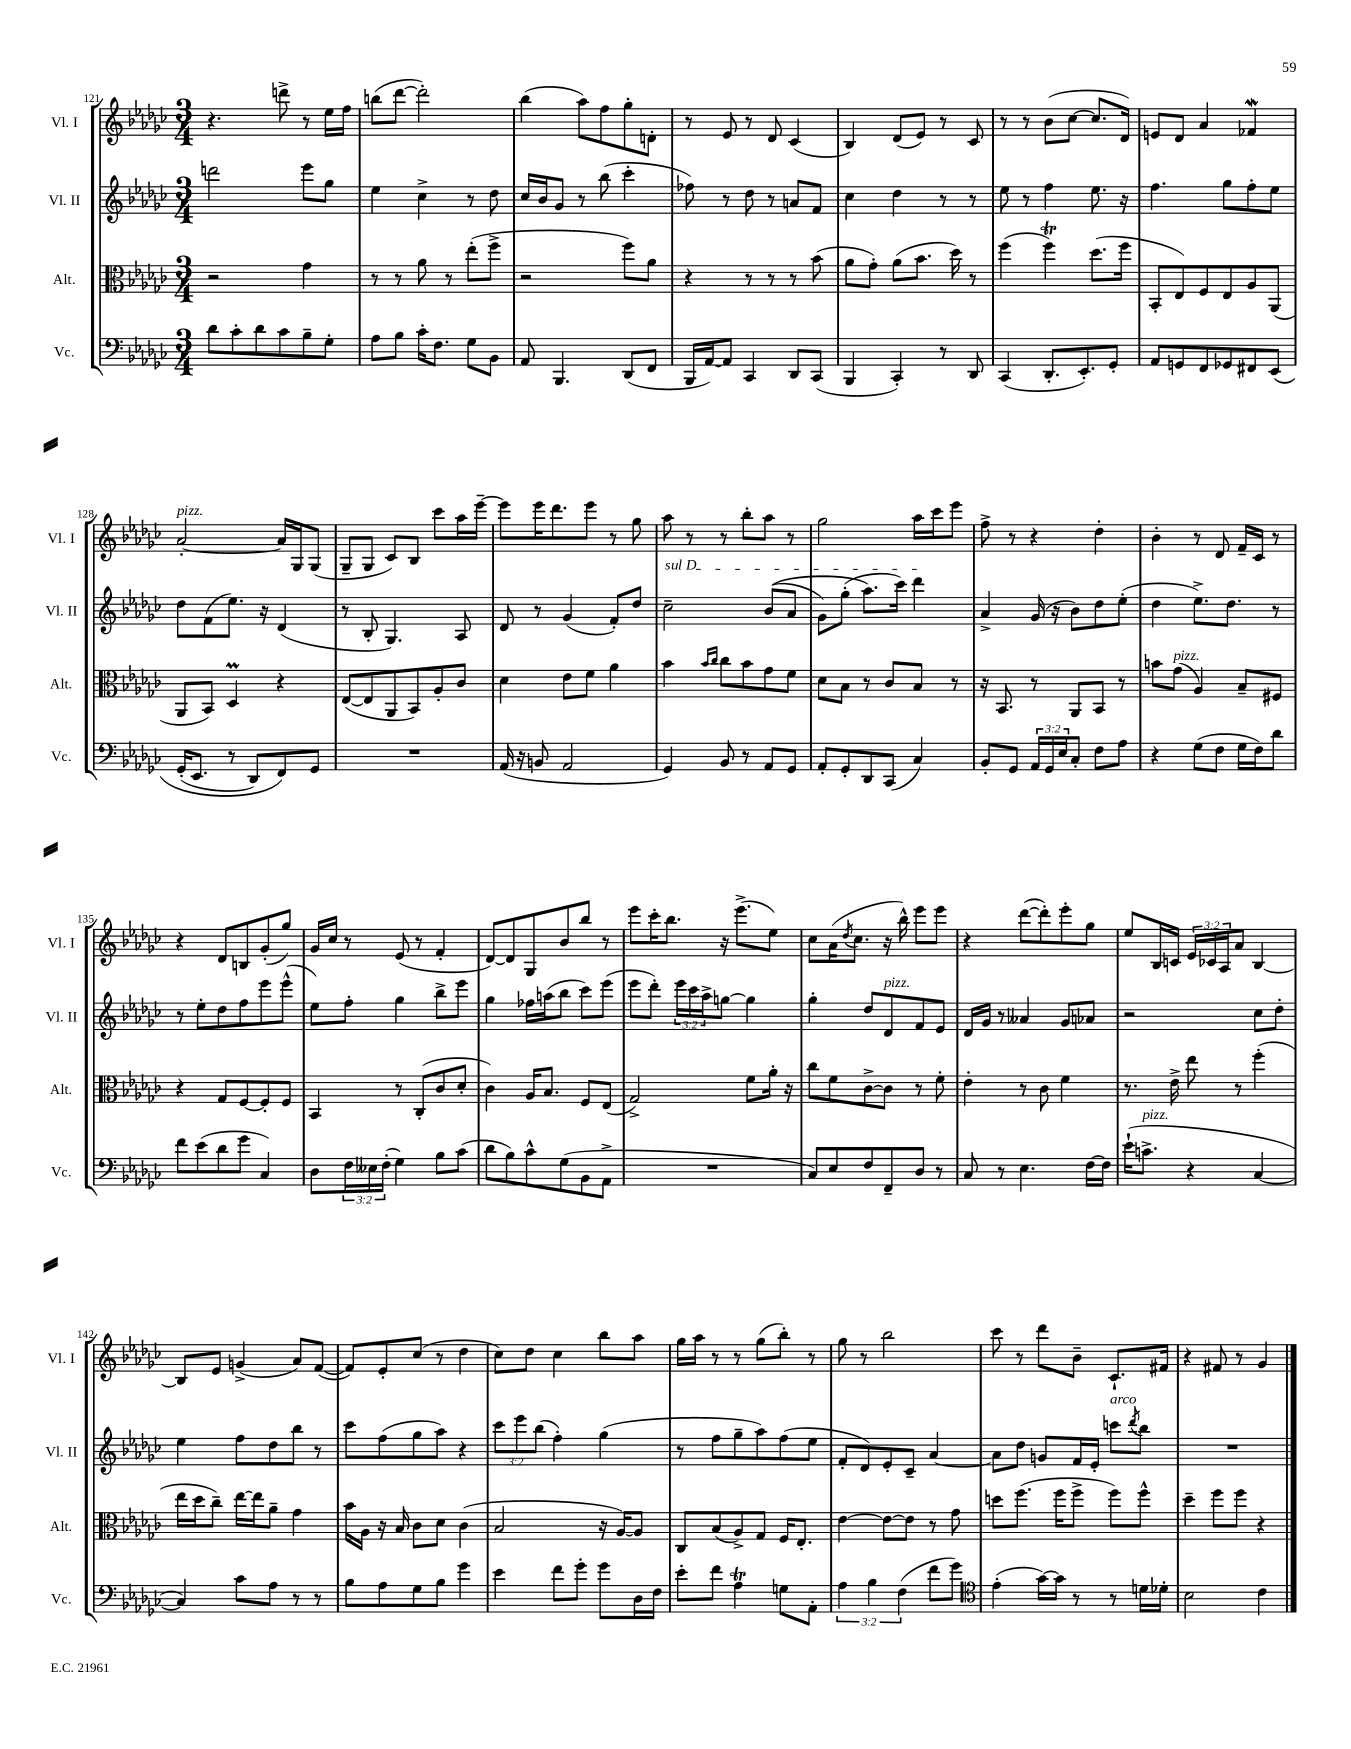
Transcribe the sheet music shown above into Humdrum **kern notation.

**kern	**kern	**kern	**kern
*staff4	*staff3	*staff2	*staff1
*clefF4	*clefC3	*clefG2	*clefG2
*k[b-e-a-d-g-c-]	*k[b-e-a-d-g-c-]	*k[b-e-a-d-g-c-]	*k[b-e-a-d-g-c-]
*M3/4	*M3/4	*M3/4	*M3/4
8d-	2r	2ddd	4.r
8c-'	.	.	.
8d-	.	.	.
8c-	.	.	8ddd^
8B-~	4g-	8eee-	8r
8G-'	.	8gg-	16ee-
.	.	.	16ff
=	=	=	=
8A-	8r	4ee-	(8bb
8B-	8r	.	[8ddd-
16c-'	8a-	4cc-^	2ddd-'])
8.F	.	.	.
.	8r	.	.
8G-	(8ee-'	8r	.
8BB-	8ff^	8dd-	.
=	=	=	=
8AA-	2r	16cc-	(4bb-
.	.	16b-	.
4.BBB-	.	8g-	.
.	.	8r	8aa-)
.	.	(8bb-	8ff
(8DD-	8ff)	4ccc-'	8gg-'
8FF	8a-	.	8d'
=	=	=	=
16BBB-	4r	8ff-)	8r
[16AA-)	.	.	.
8AA-]	.	8r	8e-
4CC-	8r	8dd-	8r
.	8r	8r	8d-
8DD-	8r	8a	(4c-
(8CC-	(8b-	8f	.
=	=	=	=
4BBB-	8a-	4cc-	4B-)
.	8g-')	.	.
4CC-')	(8a-	4dd-	(8d-
.	8.b-	.	8e-)
8r	.	8r	8r
.	16dd-)	.	.
8DD-	8r	8r	8c-
=	=	=	=
(4CC-	(4ff	8ee-	8r
.	.	8r	8r
8.DD-'	4ff)	4ff	(8b-
.	.	.	[8cc-
8.EE-')	.	.	.
.	(8.dd-	8.ee-	8.cc-]
8GG-'	.	.	.
.	16ff	16r	16d-)
=	=	=	=
8AA-	8BB-'	4.ff	8e
8GG	8E-)	.	8d-
8FF	8F	.	4a-
8GG-	8E-	8gg-	.
8FF#	8A-	8ff'	4f-
&(8EE-	(8AA-	8ee-	.
=	=	=	=
(16GG-'	8AA-	8dd-	[2a-'
8.EE-	.	.	.
.	8BB-)	(8f	.
8r	4D-	8.ee-)	.
8DD-)	.	.	.
.	.	16r	.
8FF&)	4r	(4d-	16a-]
.	.	.	16G-
8GG-	.	.	(8G-
=	=	=	=
2.r	([8E-	8r	8G-~
.	8E-]	8B-'	8G-
.	8AA-	4.G-)	8c-)
.	8BB-)	.	8B-
.	8A-'	.	8ccc-
.	8c-	8A-	16aa-
.	.	.	[16eee-~
=	=	=	=
(16AA-	4d-	8d-	8eee-]
16r	.	.	.
8BB	.	8r	16eee-
.	.	.	8.ddd-
2AA-	8e-	(4g-	.
.	8f	.	8eee-
.	4a-	8f')	8r
.	.	8dd-	8gg-
=	=	=	=
4GG-)	4b-	2cc-~	8aa-
.	.	.	8r
.	16qqb-	.	.
.	16qqcc-	.	.
8BB-	8cc-	.	8r
8r	8b-	.	8bb-'
8AA-	8g-	&((8b-	8aa-
8GG-	8f	8a-	8r
=	=	=	=
8AA-'	8d-	8g-)	2gg-
8GG-'	8B-	(8gg-'	.
8DD-	8r	8.aa-&)	.
(8CC-	8c-	.	.
.	.	16ccc-)	.
4C-)	8B-	4ddd-	16aa-
.	.	.	16ccc-
.	8r	.	8eee-
=	=	=	=
8BB-'	16r	4a-^	8ff^
.	8.BB-	.	.
8GG-	.	.	8r
24AA-	8r	(16g-	4r
24GG-	.	.	.
.	.	16r	.
24E-	.	.	.
8C-'	8AA-	8b-)	.
8F	8BB-	8dd-	4dd-'
8A-	8r	(8ee-'	.
=	=	=	=
4r	8b	4dd-	4b-'
.	(8g-	.	.
(8G-	4A-)	8.ee-^)	8r
8F	.	.	8d-
.	.	8.dd-	.
16G-	8B-~	.	16f~
16F)	.	.	16c-
8d-	8F#	8r	8r
=	=	=	=
8f	4r	8r	4r
(8e-	.	8ee-'	.
8d-	8G-	8dd-	8d-
8g-	[8F	8ff	8B
4C-)	8F']	8eee-	(8g-'
.	8F	(8eee-^^	8gg-)
=	=	=	=
8D-	4BB-	8ee-)	16g-
.	.	.	16cc-
24F	.	8ff'	8r
24E--	.	.	.
(24F'	.	.	.
4G-)	8r	4gg-	(8e-
.	(8C-'	.	8r
8B-	8c-	8bb-^	4f'
(8c-	8d-'	8eee-	.
=	=	=	=
8d-	4c-)	4gg-	[8d-)
8B-)	.	.	8d-]
8c-^^	16A-	16ff-	8G-
.	8.B-	(16aa	.
(8G-	.	8bb-	8b-
8BB-	8F	8ccc-)	8bb-
8AA-^	(8E-	(8eee-	8r
=	=	=	=
2.r	2G-^)	8eee-	8eee-
.	.	8ddd-')	16ccc-'
.	.	.	8.bb-
.	.	24eee-	.
.	.	24ccc-	.
.	.	24aa-^	.
.	.	[8gg	16r
.	.	.	(8.eee-^
.	8f	4gg]	.
.	16a-'	.	8ee-)
.	16r	.	.
=	=	=	=
8C-)	8cc-	4gg-'	8cc-
8E-	8f	.	(16a-
.	.	.	8qdd-
.	.	.	8.cc-
8F	[8c-^	8dd-	.
8FF~	8c-]	8d-	16r
.	.	.	16bb-^^)
8D-	8r	8f	8eee-
8r	8f'	8e-	8eee-
=	=	=	=
8C-	4e-'	16d-	4r
.	.	16g-	.
8r	.	8r	.
4.E-	8r	4a--	([8ddd-
.	8c-	.	8ddd-'])
.	4f	8g-	8eee-'
[16F	.	8a-	8gg-
16F]	.	.	.
=	=	=	=
(16e-`	8.r	2r	8ee-
8.c^	.	.	.
.	.	.	16B-
.	16e-^	.	16c
4r	8ee-	.	24e-
.	.	.	24c-
.	.	.	24A-
.	8r	.	8a-
[4C-	(4ff'	8cc-	[4B-
.	.	8dd-'	.
=	=	=	=
4C-])	16ee-	4ee-	8B-]
.	16dd-	.	.
.	8cc-~)	.	8e-
8c-	[16ee-	8ff	(4g^
.	16ee-]	.	.
8A-	8a-~	8dd-	.
8r	4g-	8bb-	8a-)
8r	.	8r	([8f
=	=	=	=
8B-	16b-	8ccc-	8f])
.	16A-	.	.
8A-	16r	(8ff	8e-'
.	16B-	.	.
8G-	8c-	8gg-	(8cc-
8B-	8d-	8aa-)	8r
4g-	(4c-	4r	4dd-
=	=	=	=
4e-	2B-	12ccc-	8cc-)
.	.	12eee-	.
.	.	.	8dd-
.	.	(12bb-	.
8f	.	4ff')	4cc-
8g-'	.	.	.
8g-	16r	(4gg-	8bb-
.	[16A-)	.	.
16D-	8A-]	.	8aa-
16F	.	.	.
=	=	=	=
8e-'	8C-	8r	16gg-
.	.	.	16aa-
8f	(8B-	8ff	8r
4A-	8A-^)	8gg-~	8r
.	8G-	8aa-)	(8gg-
8G	16F	(8ff	8bb-')
.	8.E-'	.	.
8AA-'	.	8ee-	8r
=	=	=	=
6A-	[4e-	8f'	8gg-
.	.	8d-)	8r
6B-	.	.	.
.	8e-_	8e-'	2bb-
(6F	.	.	.
.	8e-]	8c-~	.
8f	8r	[4a-	.
8g-)	8g-	.	.
=	=	=	=
*clefC4	*	*	*
(4e-'	8dd	8a-]	8ccc-
.	(8.ff	8dd-	8r
[16g-)	.	8g	8ddd-
16g-]	16ff	.	.
8r	8ff^	16f	8b-~
.	.	16e-'	.
8r	8ff)	8ccc	8.c-`
.	.	8qddd-	.
16d	8ff^^	8bb-	.
16d-'	.	.	16f#
=	=	=	=
2B-	4dd-~	2.r	4r
.	8ff	.	8f#
.	8ff	.	8r
4c-	4r	.	4g-
==	==	==	==
*-	*-	*-	*-
